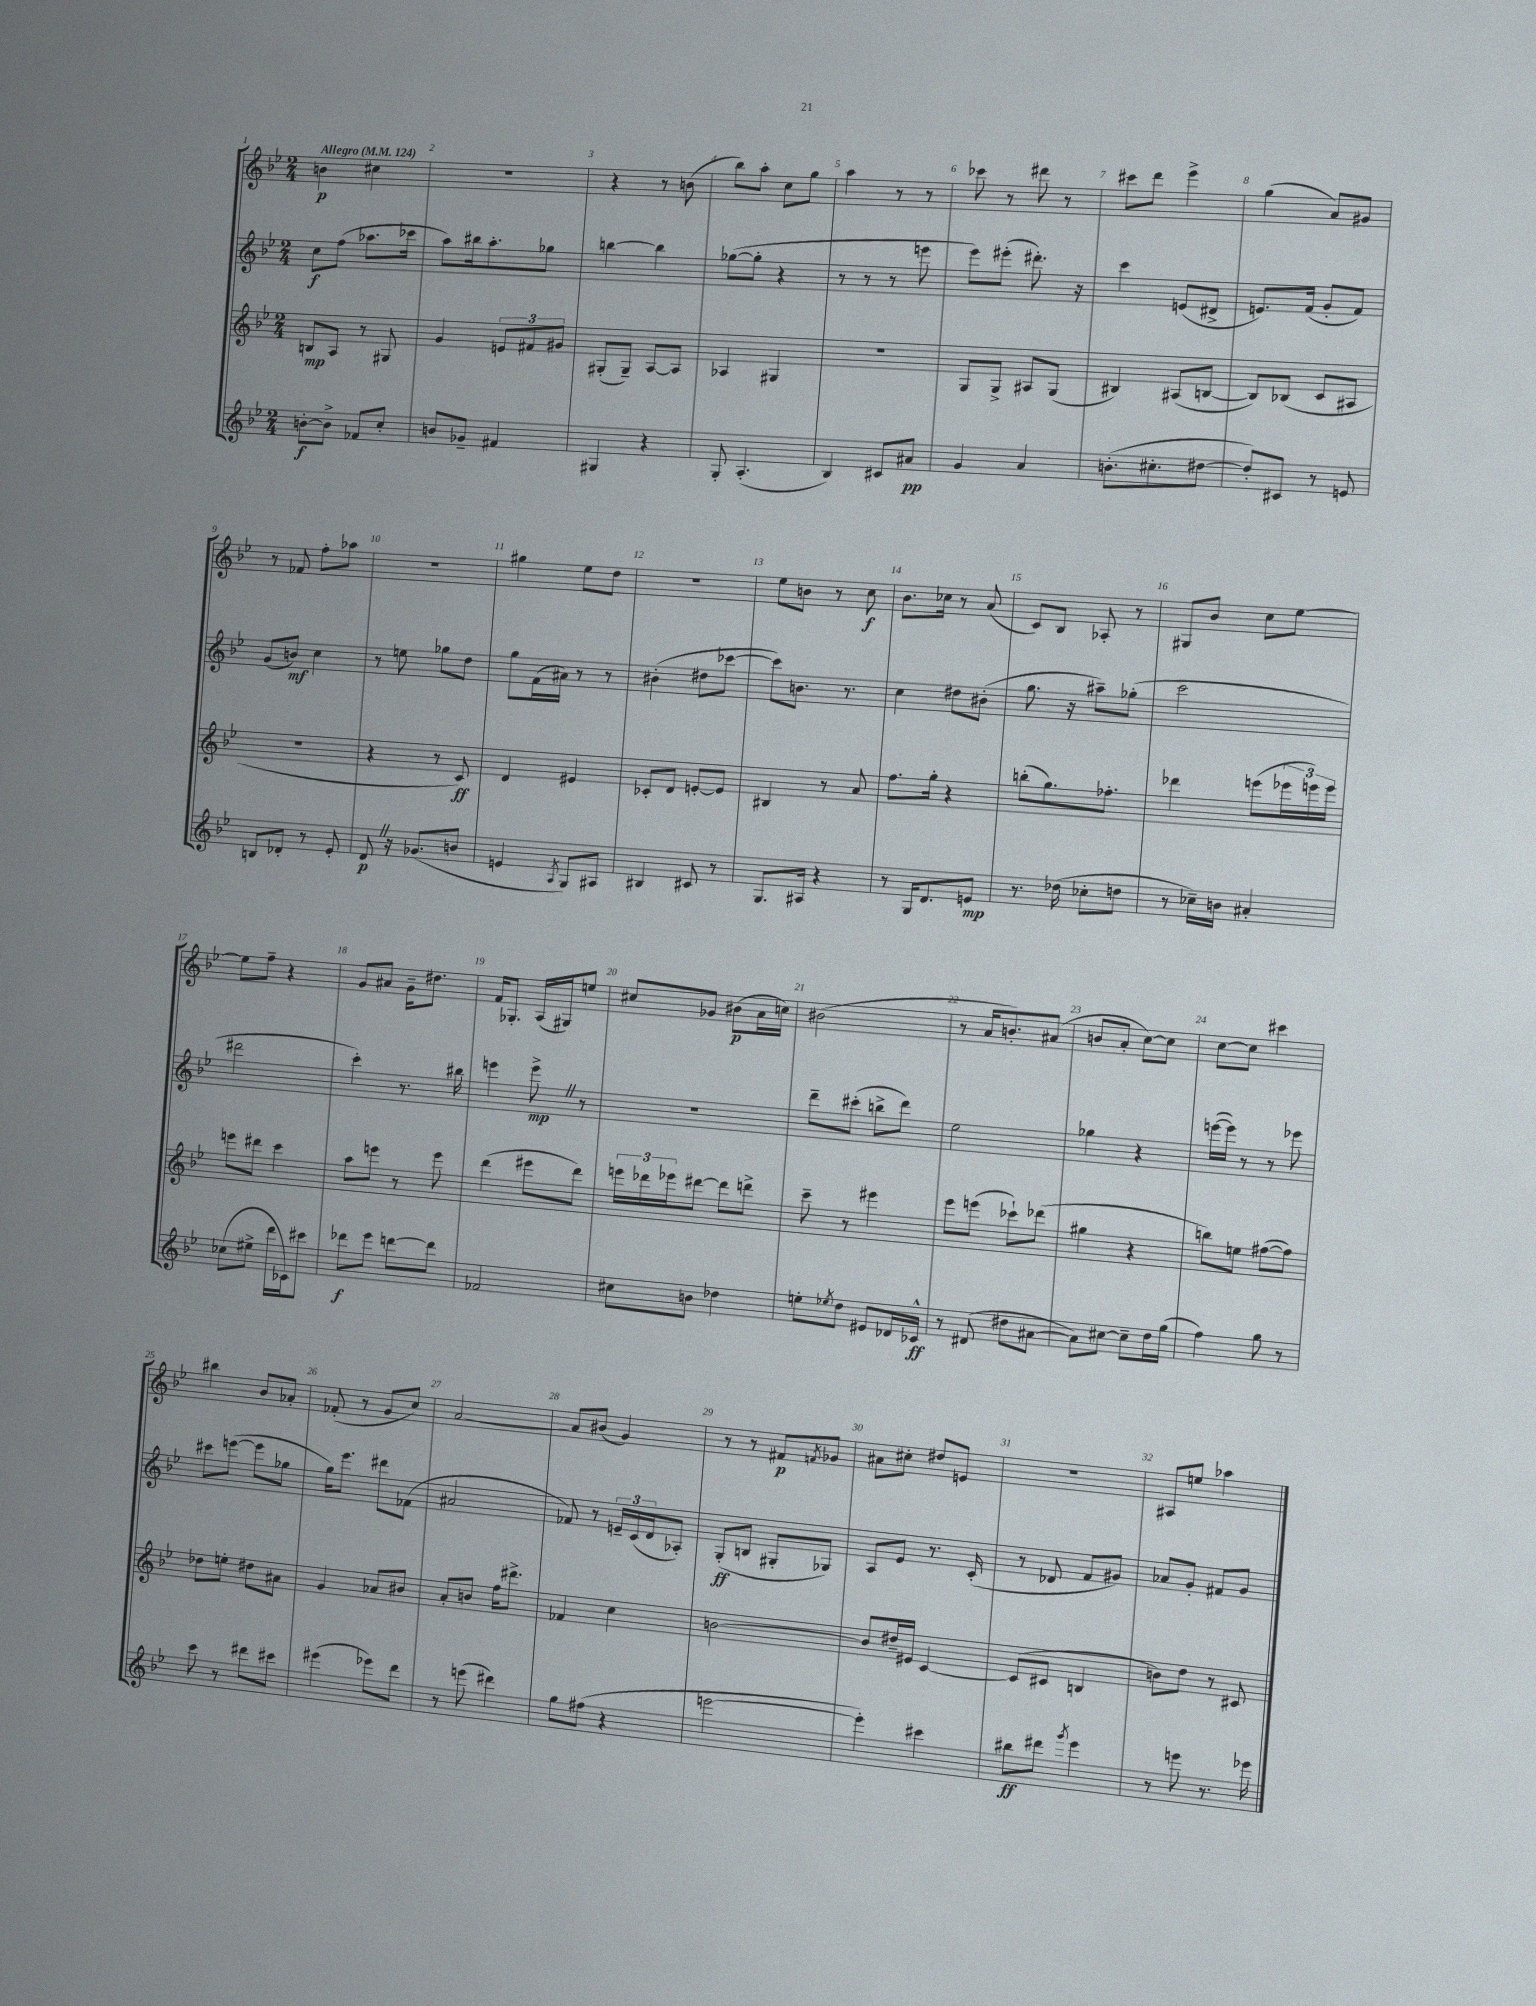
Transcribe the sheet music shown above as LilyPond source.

<<
\new StaffGroup <<
\new Staff = "s0" {
    \clef treble \key bes \major \numericTimeSignature \time 2/4 \tempo "Allegro" 4 = 124
    b'4\p cis''4 |
    R2 |
    r4 r8 b'8( |
    bes''8) a''8-. c''8 g''8 |
    a''4 r8 r8 |
    ces'''8 r8 dis'''8 r8 |
    cis'''8 d'''8 ees'''4-> |
    g''4( a'8) gis'8 |
    r8 fes'8 f''8-. aes''8 |
    R2 |
    gis''4 ees''8 d''8 |
    R2 |
    ees''8 b'8 r8 c''8\f |
    bes'8. ces''16 r8 a'8( |
    c'8) bes8 aes8-. r8 |
    gis8 bes'8 c''8 ees''8~ |
    ees''8 f''8-- r4 |
    g'8 ais'8 g'16-- dis''8. |
    f'16 ges8.-. a16( gis16) e''8 |
    cis''8 ges'8 bis'8\p( a'16 c''16) |
    bis'2( |
    r8 a'16 b'8.-.) ais'8( |
    b'8 a'8-. c''8~) c''8 |
    c''8~ c''8 cis'''4 |
    bis''4 bes'8 aes'8-. |
    fes'8-.( r8 g'8 c''8) |
    a'2~ |
    a'8 bis'8( g'4) |
    r8 r8 fis'8\p \acciaccatura { f'8 } ges'8 |
    ais'8 cis''8-. dis''8 e'8 |
    R2 |
    ais8 e''8 aes''4 \bar "|." |
}
\new Staff = "s1" {
    \clef treble \key bes \major \numericTimeSignature \time 2/4
    c''8\f f''8( aes''8. ces'''16 |
    a''8) bis''16 a''8.-. ges''8 |
    b''4~ b''4 |
    ges''8~( ges''8-. r4 |
    r8 r8 r8 e'''8 |
    ees'''8) eis'''8-.( dis'''8.-.) r16 |
    c'''4 e'8( dis'8-> |
    e'8.) f'16( g'8-. f'8) |
    g'8( b'8\mf) c''4 |
    r8 e''8 ges''8 d''8 |
    g''8 f'16( ais'16) r8 r8 |
    bis'4-.( dis''8 ces'''8~ |
    ces'''8) b'8. r8. |
    c''4 dis''8 bis'8-.( |
    g''8. r16 ais''8--) ges''8-.( |
    c'''2 |
    dis'''2 |
    c'''4-.) r8. bis''16 |
    e'''4 e'''8->\mp \once \override BreathingSign.text = \markup { \musicglyph "scripts.caesura.straight" } \breathe r8 |
    R2 |
    d'''8-- cis'''8-.( b''8-> d'''8) |
    ees''2 |
    ges''4 r4 |
    e'''16~( e'''16) r8 r8 ees'''8 |
    cis'''8 e'''8~( e'''8 ges''8 |
    g''16) ees'''8. dis'''8 fes'8( |
    ais'2 |
    fes'8) r8 \tuplet 3/2 { e'16-- c'16( d'16 } aes8-.) |
    g8-.\ff( b8 gis8-. ges8) |
    a8 ees'8 r8. c'16-.( |
    r8 des'8 f'8 gis'8) |
    aes'8 g'8-. fis'8 g'8 \bar "|." |
}
\new Staff = "s2" {
    \clef treble \key bes \major \numericTimeSignature \time 2/4
    b8\mp a8 r8 gis8 |
    g'4 \tuplet 3/2 { e'8 fis'8 gis'8 } |
    gis8-.( gis8--) a8~ a8 |
    aes4 gis4 |
    R2 |
    g8 g8-> ais8 g8( |
    bis4) ais8( b8~ |
    b8) bes8( c'8 ais8 |
    R2 |
    r4 r8 c'8\ff) |
    d'4 eis'4 |
    ces'8-. d'8 e'8~-. e'8 |
    bis4 r8 a'8 |
    f''8. g''16-. r4 |
    b''8-.( g''8.) fes''8.-. |
    des'''4 e'''8( \tuplet 3/2 { ees'''16 e'''16) e'''16 } |
    e'''8 dis'''8 c'''4 |
    a''8 e'''8 r8 e'''8 |
    d'''4( eis'''8 d'''8) |
    \tuplet 3/2 { e'''16 des'''16 ees'''16 } dis'''8~ dis'''8 d'''8-> |
    c'''8-- r8 eis'''4 |
    ees'''8 e'''8( ces'''8-!) des'''8( |
    gis''4 r4 |
    b''8) e''8 fis''8~( fis''8) |
    des''8 e''8-. dis''8 ais'8 |
    g'4 aes'8 bis'8 |
    a'8-. b'8 f''16 dis'''8.-> |
    fes'4 c''4 |
    b'2~ |
    b'8 dis''16-- eis'16 c'4~ |
    c'8( cis'8 b4 |
    b'8) d''8 r8 cis'8 \bar "|." |
}
\new Staff = "s3" {
    \clef treble \key bes \major \numericTimeSignature \time 2/4
    b'8~-.\f b'8-> fes'8 c''8-. |
    b'8 ges'8-- fis'4 |
    gis4 r4 |
    g8-. a4.-.( |
    bes4) cis'8 ais'8\pp |
    g'4 a'4 |
    b'8.-.( cis''8.-. dis''8~ |
    dis''8-.) cis'8 r8 e'8 |
    b8 des'8-. r8 ees'8-. |
    d'8\p \once \override BreathingSign.text = \markup { \musicglyph "scripts.caesura.straight" } \breathe r16 ges'8.( b'8 |
    e'4 \acciaccatura { a8 } g8) ais8 |
    bis4 cis'8 r8 |
    g8. ais16 r4 |
    r8 g16 d'8. e'8\mp |
    r8. des''16( ces''8-. d''8 |
    r8 ces''16--) b'16 ais'4-. |
    ces''8( eis''8-> d'''16 ces'16) cis'''8 |
    des'''8\f ees'''8 d'''8~ d'''8 |
    fes'2 |
    cis''8 b'8 des''4 |
    e''8-. \acciaccatura { ees''8 } d''8 eis'8 des'16 ces'16-^\ff |
    r8 dis'8( dis''8 ais'8~ |
    ais'8) cis''8~ cis''8-- d''16 g''16( |
    f''4) g''8 r8 |
    c'''8 r8 dis'''8 cis'''8 |
    eis'''4( ees'''8) d'''8 |
    r8 e'''8( dis'''4) |
    g''8 fis''8( r4 |
    e'''2~ |
    e'''4-.) cis'''4 |
    bis''8\ff dis'''8 \acciaccatura { g'''8 } ees'''4 |
    r8 e'''8 r8. ees'''16 \bar "|." |
}
>>
>>
\layout { \context { \Score \override BarNumber.break-visibility = ##(#f #t #t) barNumberVisibility = #all-bar-numbers-visible } }
